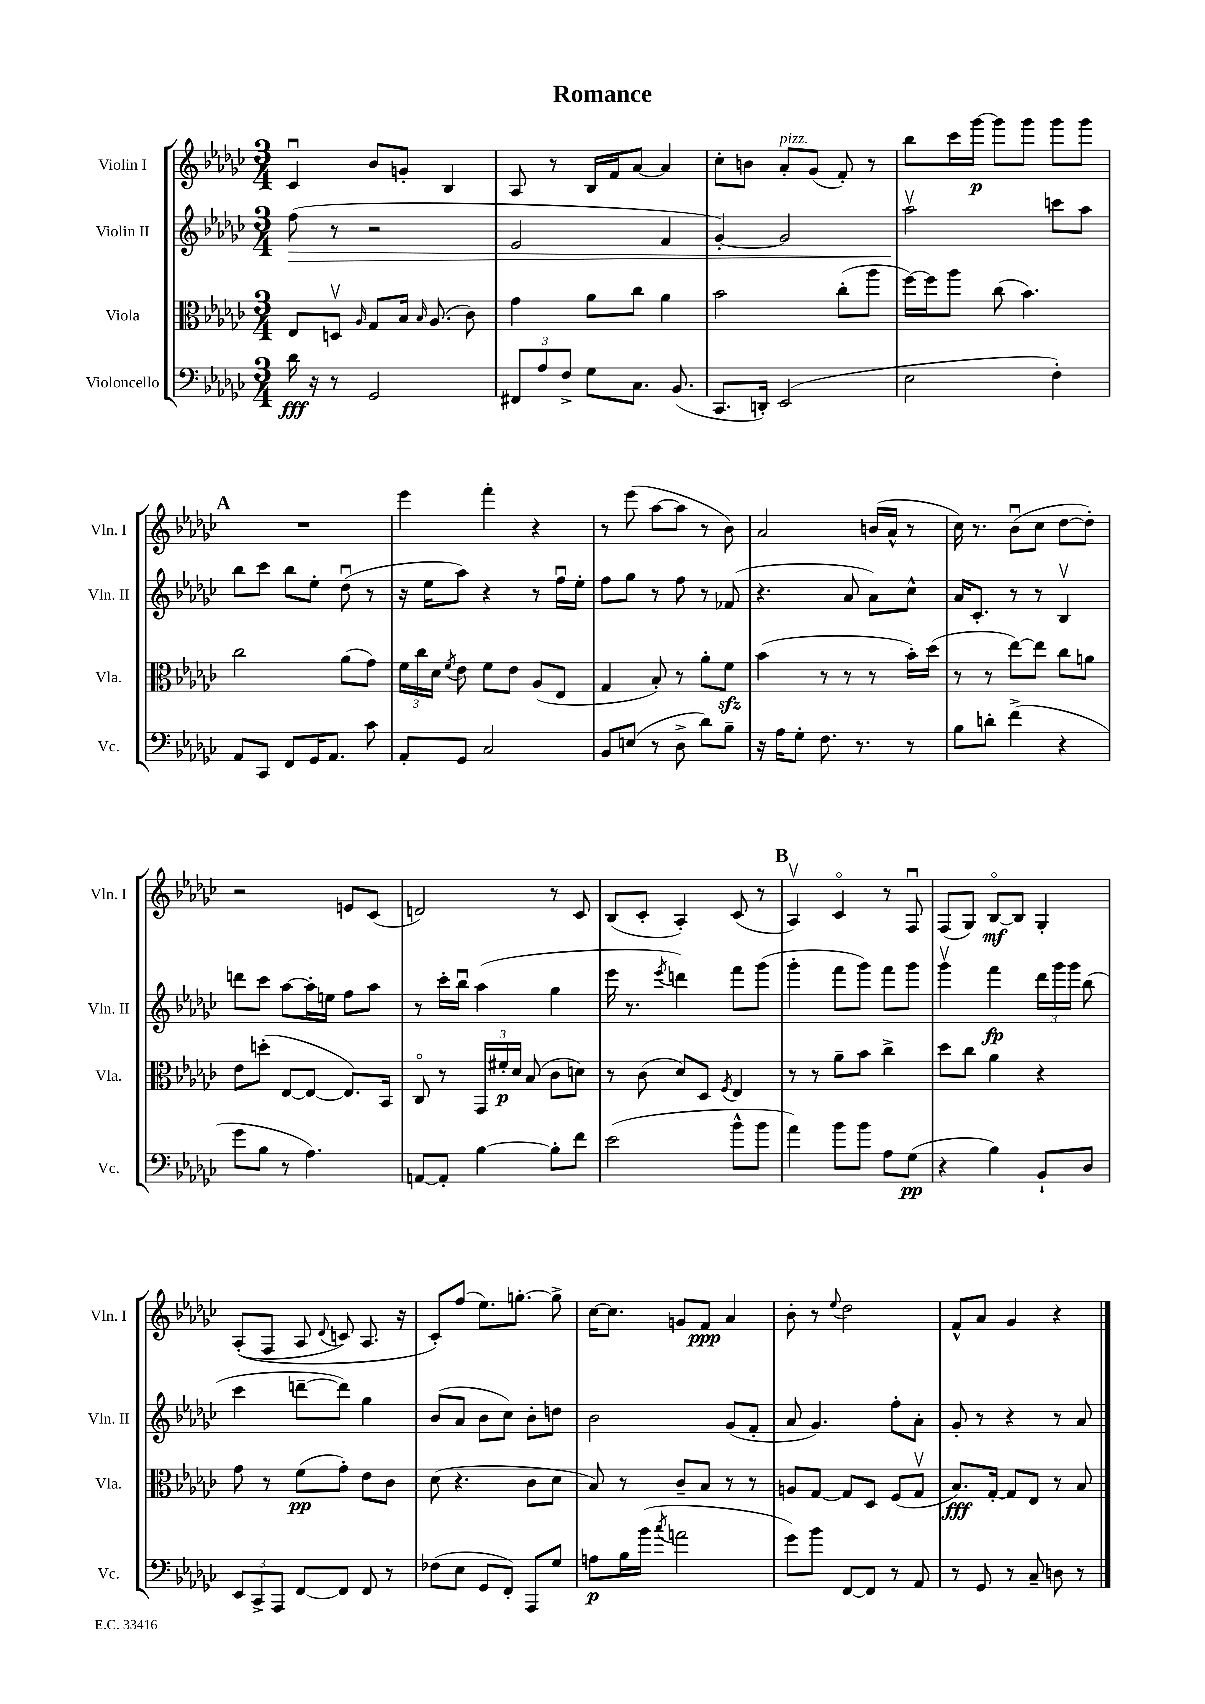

**kern	**dynam	**kern	**dynam	**kern	**dynam	**kern	**dynam
*part4	*part4	*part3	*part3	*part2	*part2	*part1	*part1
*staff4	*staff4	*staff3	*staff3	*staff2	*staff2	*staff1	*staff1
*I"Violoncello	*	*I"Viola	*	*I"Violin II	*	*I"Violin I	*
*I'Vc.	*	*I'Vla.	*	*I'Vln. II	*	*I'Vln. I	*
*clefF4	*	*clefC3	*	*clefG2	*	*clefG2	*
*k[b-e-a-d-g-c-]	*	*k[b-e-a-d-g-c-]	*	*k[b-e-a-d-g-c-]	*	*k[b-e-a-d-g-c-]	*
*M3/4	*	*M3/4	*	*M3/4	*	*M3/4	*
=1	=1	=1	=1	=1	=1	=1	=1
!	!	!	!	!	!LO:HP:b	!	!
16d-\	fff	8E-/L	.	(8ff\	>	4c-u/	.
16r	.	.	.	.	.	.	.
8r	.	8Dnv/J	.	8r	.	.	.
.	.	16qqA-/	.	.	.	.	.
2GG-/	.	8G-/L	.	2r	.	8b-/L	.
.	.	16B-/Jk	.	.	.	8gn'/J	.
.	.	16qqB-/	.	.	.	.	.
.	.	(8.A-/	.	.	.	.	.
.	.	.	.	.	.	4B-/	.
.	.	8c-\)	.	.	.	.	.
=2	=2	=2	=2	=2	=2	=2	=2
12FF#X/L	.	4g-\	.	2e-/	.	8A-/	.
12A-/	.	.	.	.	.	.	.
.	.	.	.	.	.	8r	.
12F^/J	.	.	.	.	.	.	.
8G-\L	.	8a-\L	.	.	.	16B-/LL	.
.	.	.	.	.	.	16f/J	.
8.C-\J	.	8cc-\J	.	.	.	[8a-/J	.
.	.	4a-\	.	4f/	.	4a-/]	.
(8.BB-/	.	.	.	.	.	.	.
=3	=3	=3	=3	=3	=3	=3	=3
8.CC-/L	.	2b-\	.	[4g-'/)	.	8cc-'\L	.
.	.	.	.	.	.	8bn\J	.
16DDn'/Jk)	.	.	.	.	.	.	.
!	!	!	!	!	!	!LO:TX:a:i:t=pizz.	!
(2EE-/	.	.	.	2g-/]	.	8a-'/L	.
.	.	.	.	.	.	(8g-/J	.
.	.	(8cc-'\L	.	.	.	8f'/)	.
.	.	8aa-\J	.	.	.	8r	.
=4	=4	=4	=4	=4	=4	=4	=4
2E-\	.	[16ff\LL)	.	2aa-v\	.	8bb-\L	.
.	.	16ff\J]	.	.	.	.	.
.	.	8aa-\J	.	.	.	16ccc-\L	.
.	.	.	.	.	.	[16ggg-\JJ	p
.	.	(8cc-\	.	.	.	8ggg-\L]	.
.	.	4.b-\)	.	.	.	8ggg-\J	.
4F'\)	.	.	.	8cccn\L	]	8ggg-\L	.
.	.	.	.	8aa-\J	.	8ggg-\J	.
!!LO:LB:g=z
!!LO:REH:place=s1:t=A
=5	=5	=5	=5	=5	=5	=5	=5
8AA-/L	.	2cc-\	.	8bb-\L	.	2.r	.
8CC-/J	.	.	.	8ccc-\J	.	.	.
8FF/L	.	.	.	8bb-\L	.	.	.
16GG-/K	.	.	.	8ee-'\J	.	.	.
8.AA-/J	.	.	.	.	.	.	.
.	.	(8a-\L	.	(8dd-u\	.	.	.
8c-\	.	8g-\J)	.	8r	.	.	.
=6	=6	=6	=6	=6	=6	=6	=6
8AA-'/L	.	24f\LL	.	16r	.	4eee-\	.
.	.	24cc-\	.	.	.	.	.
.	.	.	.	16ee-\KL	.	.	.
.	.	24d-\JJ	.	.	.	.	.
.	.	8qf/	.	.	.	.	.
8GG-/J	.	8e-\	.	8aa-\J)	.	.	.
2C-/	.	8f\L	.	4r	.	4fff'\	.
.	.	8e-\J	.	.	.	.	.
.	.	(8A-/L	.	8r	.	4r	.
.	.	8E-/J	.	16ffu\LL	.	.	.
.	.	.	.	16ee-'\JJ	.	.	.
=7	=7	=7	=7	=7	=7	=7	=7
8BB-/L	.	4G-/	.	8ff\L	.	8r	.
(8En/J	.	.	.	8gg-\J	.	(8eee-\	.
8r	.	8B-'/)	.	8r	.	[8aa-\L	.
8D-^\	.	8r	.	8ff\	.	8aa-\J]	.
8d-\L)	.	8a-'\L	.	8r	.	8r	.
8B-~\J	.	8fzz\J	.	(8f-X/	.	8b-\)	.
=8	=8	=8	=8	=8	=8	=8	=8
16r	.	(4b-\	.	4.r	.	2a-/	.
16A-\KL	.	.	.	.	.	.	.
8G-'\J	.	.	.	.	.	.	.
8.F\	.	8r	.	.	.	.	.
.	.	8r	.	8a-/	.	.	.
8.r	.	.	.	.	.	.	.
.	.	8r	.	8a-\L)	.	(16bn/LL	.
.	.	.	.	.	.	16a-^^/JJ	.
8r	.	16b-'\LL)	.	8cc-^^\J	.	8r	.
.	.	(16dd-\JJ	.	.	.	.	.
=9	=9	=9	=9	=9	=9	=9	=9
8B-\L	.	8r	.	16a-/KL	.	16cc-\)	.
.	.	.	.	8.c-'/J	.	8.r	.
8dn'\J	.	8r	.	.	.	.	.
(4f^\	.	[8ee-\L)	.	8r	.	(8b-u\L	.
.	.	8ee-\J]	.	8r	.	8cc-\J	.
4r	.	8cc-\L	.	4B-v/	.	[8dd-\L	.
.	.	8an\J	.	.	.	8dd-'\J])	.
!!LO:LB:g=z
=10	=10	=10	=10	=10	=10	=10	=10
8g-\L	.	8e-\L	.	8dddn\L	.	2r	.
8B-\J	.	(8ddn'\J	.	8ccc-\J	.	.	.
8r	.	[8E-/L	.	[8aa-\L	.	.	.
4.A-\)	.	8E-/J_	.	16aa-'\L]	.	.	.
.	.	.	.	16een\JJ	.	.	.
.	.	8.E-/L])	.	8ff\L	.	8en/L	.
.	.	.	.	8aa-\J	.	(8c-/J	.
.	.	16BB-/Jk	.	.	.	.	.
=11	=11	=11	=11	=11	=11	=11	=11
[8AAn/L	.	8C-/	.	8r	.	2dn/)	.
8AA'/J]	.	8r	.	16ccc-'\LL	.	.	.
.	.	.	.	16bb-u\JJ	.	.	.
[4B-\	.	24GG-/LL	.	(4aa-\	.	.	.
.	.	24f#X'/	p	.	.	.	.
.	.	24d-/JJ	.	.	.	.	.
.	.	(8B-/	.	.	.	.	.
8B-'\L]	.	8c-\L	.	4gg-\	.	8r	.
8f\J	.	8dn\J)	.	.	.	8c-/	.
=12	=12	=12	=12	=12	=12	=12	=12
(2e-\	.	8r	.	16eee-\	.	(8B-/L	.
.	.	.	.	8.r	.	.	.
.	.	(8c-\	.	.	.	8c-'/J	.
.	.	.	.	8qeee-/	.	.	.
.	.	8d-/L)	.	4dddn\)	.	4A-'/)	.
.	.	8D-/J	.	.	.	.	.
.	.	8qF/	.	.	.	.	.
8b-^^\L	.	4E-/	.	8fff\L	.	(8c-/	.
8b-\J	.	.	.	(8ggg-\J	.	8r	.
!!LO:REH:place=s1:t=B
=13	=13	=13	=13	=13	=13	=13	=13
4a-\)	.	8r	.	4ggg-'\	.	4A-v/)	.
.	.	8r	.	.	.	.	.
8b-\L	.	8a-~\L	.	8fff\L	.	4c-/	.
8b-\J	.	8b-\J	.	8ggg-\J)	.	.	.
8A-\L	.	4cc-^\	.	8fff\L	.	8r	.
(8G-\J	pp	.	.	8ggg-\J	.	8Fu/	.
=14	=14	=14	=14	=14	=14	=14	=14
4r	.	8dd-\L	.	4ggg-v\	.	(8F/L	.
.	.	8cc-\J	.	.	.	8G-/J)	.
4B-\)	.	4a-\	.	4fff\	fp	[8B-/L	mf
.	.	.	.	.	.	8B-/J]	.
8BB-`/L	.	4r	.	24ddd-\LL	.	4G-'/	.
.	.	.	.	24ggg-\	.	.	.
.	.	.	.	24ggg-\JJ	.	.	.
8D-/J	.	.	.	(8bb-\	.	.	.
!!LO:LB:g=z
=15	=15	=15	=15	=15	=15	=15	=15
12EE-/L	.	8g-\	.	4ccc-\	.	((8A-'/L	.
12CC-^/	.	.	.	.	.	.	.
.	.	8r	.	.	.	8F/J	.
12AAA-/J	.	.	.	.	.	.	.
[8FF/L	.	(8f\L	pp	[8dddn~\L	.	8A-/	.
.	.	.	.	.	.	8qqd-/	.
8FF/J]	.	8g-'\J)	.	8ddd\J])	.	8cn/)	.
8FF/	.	8e-\L	.	4gg-\	.	8.A-/	.
8r	.	8c-\J	.	.	.	.	.
.	.	.	.	.	.	16r	.
=16	=16	=16	=16	=16	=16	=16	=16
(8F-X\L	.	(8d-\	.	(8b-/L	.	8c-'/L)	.
8E-\J	.	4.r	.	8a-/J	.	(8ff/J	.
8GG-/L	.	.	.	8b-\L	.	8.ee-\L)	.
8FF'/J)	.	.	.	8cc-\J)	.	.	.
.	.	.	.	.	.	[8.ggn'\J	.
8AAA-/L	.	8c-\L	.	8b-'\L	.	.	.
8G-/J	.	8d-\J	.	8ddn\J	.	8gg^\]	.
=17	=17	=17	=17	=17	=17	=17	=17
8An\L	p	8B-/)	.	2b-\	.	[16cc-\KL	.
.	.	.	.	.	.	8.cc-\J]	.
16B-\L	.	8r	.	.	.	.	.
(16b-\JJ	.	.	.	.	.	.	.
8qcc-/	.	.	.	.	.	.	.
2an\	.	8c-~/L	.	.	.	8gn/L	.
.	.	8B-/J	.	.	.	8f/J	ppp
.	.	8r	.	(8g-/L	.	4a-/	.
.	.	8r	.	8f'/J	.	.	.
=18	=18	=18	=18	=18	=18	=18	=18
8g-\L)	.	8An/L	.	8a-/	.	8b-'\	.
8b-\J	.	[8G-/J	.	4.g-/)	.	8r	.
.	.	.	.	.	.	8qqee-/	.
[8FF/L	.	8G-/L]	.	.	.	2dd-\	.
8FF/J]	.	8D-/J	.	.	.	.	.
8r	.	(8F/L	.	8ff'\L	.	.	.
8AA-/	.	8G-v/J	.	8a-'\J	.	.	.
=19	=19	=19	=19	=19	=19	=19	=19
8r	.	8.B-/L)	fff	8g-'/	.	8f^^/L	.
8GG-/	.	.	.	8r	.	8a-/J	.
.	.	[16G-'/Jk	.	.	.	.	.
8r	.	8G-/L]	.	4r	.	4g-/	.
8C-~/	.	8E-/J	.	.	.	.	.
8Dn\	.	8r	.	8r	.	4r	.
8r	.	8B-/	.	8a-/	.	.	.
==	==	==	==	==	==	==	==
*-	*-	*-	*-	*-	*-	*-	*-
